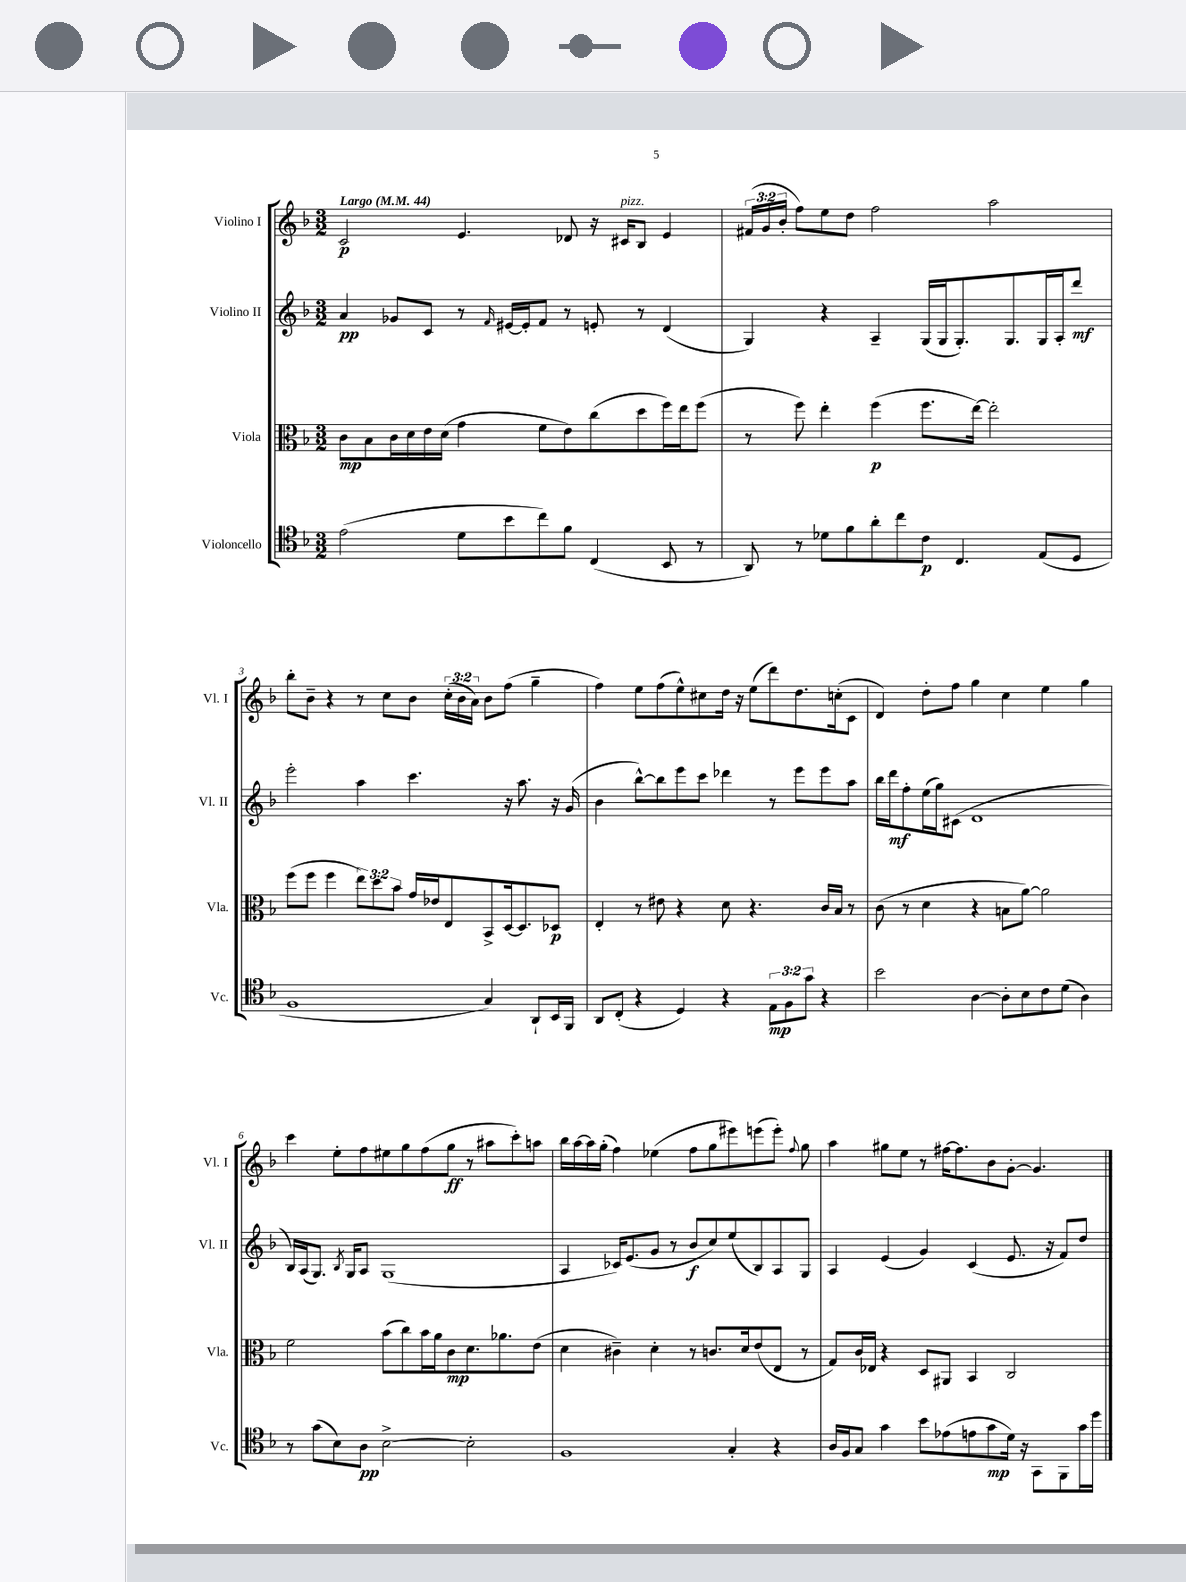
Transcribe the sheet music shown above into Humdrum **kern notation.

**kern	**kern	**kern	**kern
*staff4	*staff3	*staff2	*staff1
*clefC4	*clefC3	*clefG2	*clefG2
*k[b-]	*k[b-]	*k[b-]	*k[b-]
*M3/2	*M3/2	*M3/2	*M3/2
*MM44	*MM44	*MM44	*MM44
(2e	8c	4a	2c
.	8B-	.	.
.	16c	8g-	.
.	16d	.	.
.	16e	8c	.
.	(16d	.	.
8d	4g	8r	4.e
.	.	16qqf	.
8b-	.	[16e#	.
.	.	16e#']	.
8cc)	8f	8f	.
8f	8e)	8r	8d-
(4C	(8cc	8e'	16r
.	.	.	16c#
.	8dd	8r	8B-
8BB-	16ff)	(4d	4e
.	16ee	.	.
8r	(8ff	.	.
=	=	=	=
8AA)	8r	4G)	(24f#
.	.	.	24g
.	.	.	24b-'
8r	8ff)	.	8ff)
8d-	4ee'	4r	8ee
8f	.	.	8dd
8a'	(4ff	4A~	2ff
8cc	.	.	.
8c	8.ff	(16G	.
.	.	16G	.
4.C	.	8.G')	.
.	[16ee)	.	.
.	2ee']	.	2aa
.	.	8.G	.
(8E	.	16G	.
.	.	16A'	.
8D	.	8ddd	.
=	=	=	=
1F	(8ff	2eee'	8bb-'
.	8ff	.	8b-~
.	4ff	.	4r
.	12ee)	4aa	8r
.	12dd	.	.
.	.	.	8cc
.	12b-	.	.
.	16g	4.ccc	8b-
.	16e-	.	.
.	8E	.	(24cc'
.	.	.	24b-
.	.	.	24a)
4G)	8BB-^	.	8b-
.	[16D	16r	(8ff
.	8.D]	8.aa	.
8AA`	.	.	4gg~
16BB-	8D-	16r	.
16FF	.	(16g	.
=	=	=	=
8AA	4E'	4b-	4ff)
(8C'	.	.	.
4r	8r	[8bb-^^)	8ee
.	8e#	8bb-]	(8ff
4D)	4r	8eee	8ee^^)
.	.	8ccc	8cc#
4r	8d	4ddd-	16dd
.	.	.	16r
.	4.r	.	(8ee
12E	.	8r	8ddd)
12F	.	.	.
.	.	8eee	8.dd
12g	.	.	.
4r	16c	8eee	.
.	16B-	.	(16cc'
.	8r	8aa	8c
=	=	=	=
2b-	(8c	16bb-	4d)
.	.	16ddd	.
.	8r	8ff'	.
.	4d	(16ee	8dd'
.	.	16gg)	.
.	.	(8c#	8ff
[4A	4r	1d	4gg
8A']	8B	.	4cc
8B-	[8a)	.	.
8c	2a]	.	4ee
(8d	.	.	.
4A)	.	.	4gg
=	=	=	=
8r	2f	16B-)	4ccc
.	.	(16A	.
(8g	.	8.G)	.
8B-)	.	.	8ee'
.	.	8qB-	.
.	.	16G	.
8A	.	8A	8ff
[2B-^	(8b-	(1G	8ee#
.	8cc)	.	8gg
.	16b-	.	(8ff
.	16a	.	.
.	8c	.	8gg
2B-']	8.d	.	8r
.	.	.	8aa#
.	8.a-	.	.
.	.	.	8ccc')
.	(8e	.	8aa
=	=	=	=
1F	4d	4A	16bb-
.	.	.	[16aa
.	.	.	16aa]
.	.	.	(16gg'
.	4c#~)	16c-)	4ff)
.	.	(8.e	.
.	4d'	8g	(4ee-
.	.	8r	.
.	8r	8b-	8ff
.	8.c	8cc)	8gg
4G'	.	(8ee	8eee#)
.	16d	.	.
.	(8e	8B-)	(8eee
4r	8E	8A	8eee')
.	.	.	8qqff
.	8r	8G	8gg
=	=	=	=
16A	8G)	4A	4aa
16F	.	.	.
8G	16c	.	.
.	16E-	.	.
4g	4r	(4e	8gg#
.	.	.	8ee
8b-	8D	4g)	8r
(8e-	8AA#	.	[16ff#
.	.	.	8.ff#]
8e	4BB-	(4c	.
8g	.	.	8b-
16d)	2C	8.e	[8g'
16r	.	.	.
8GG	.	.	4.g]
.	.	16r	.
8FF	.	8f)	.
16g	.	8dd	.
16dd	.	.	.
==	==	==	==
*-	*-	*-	*-
